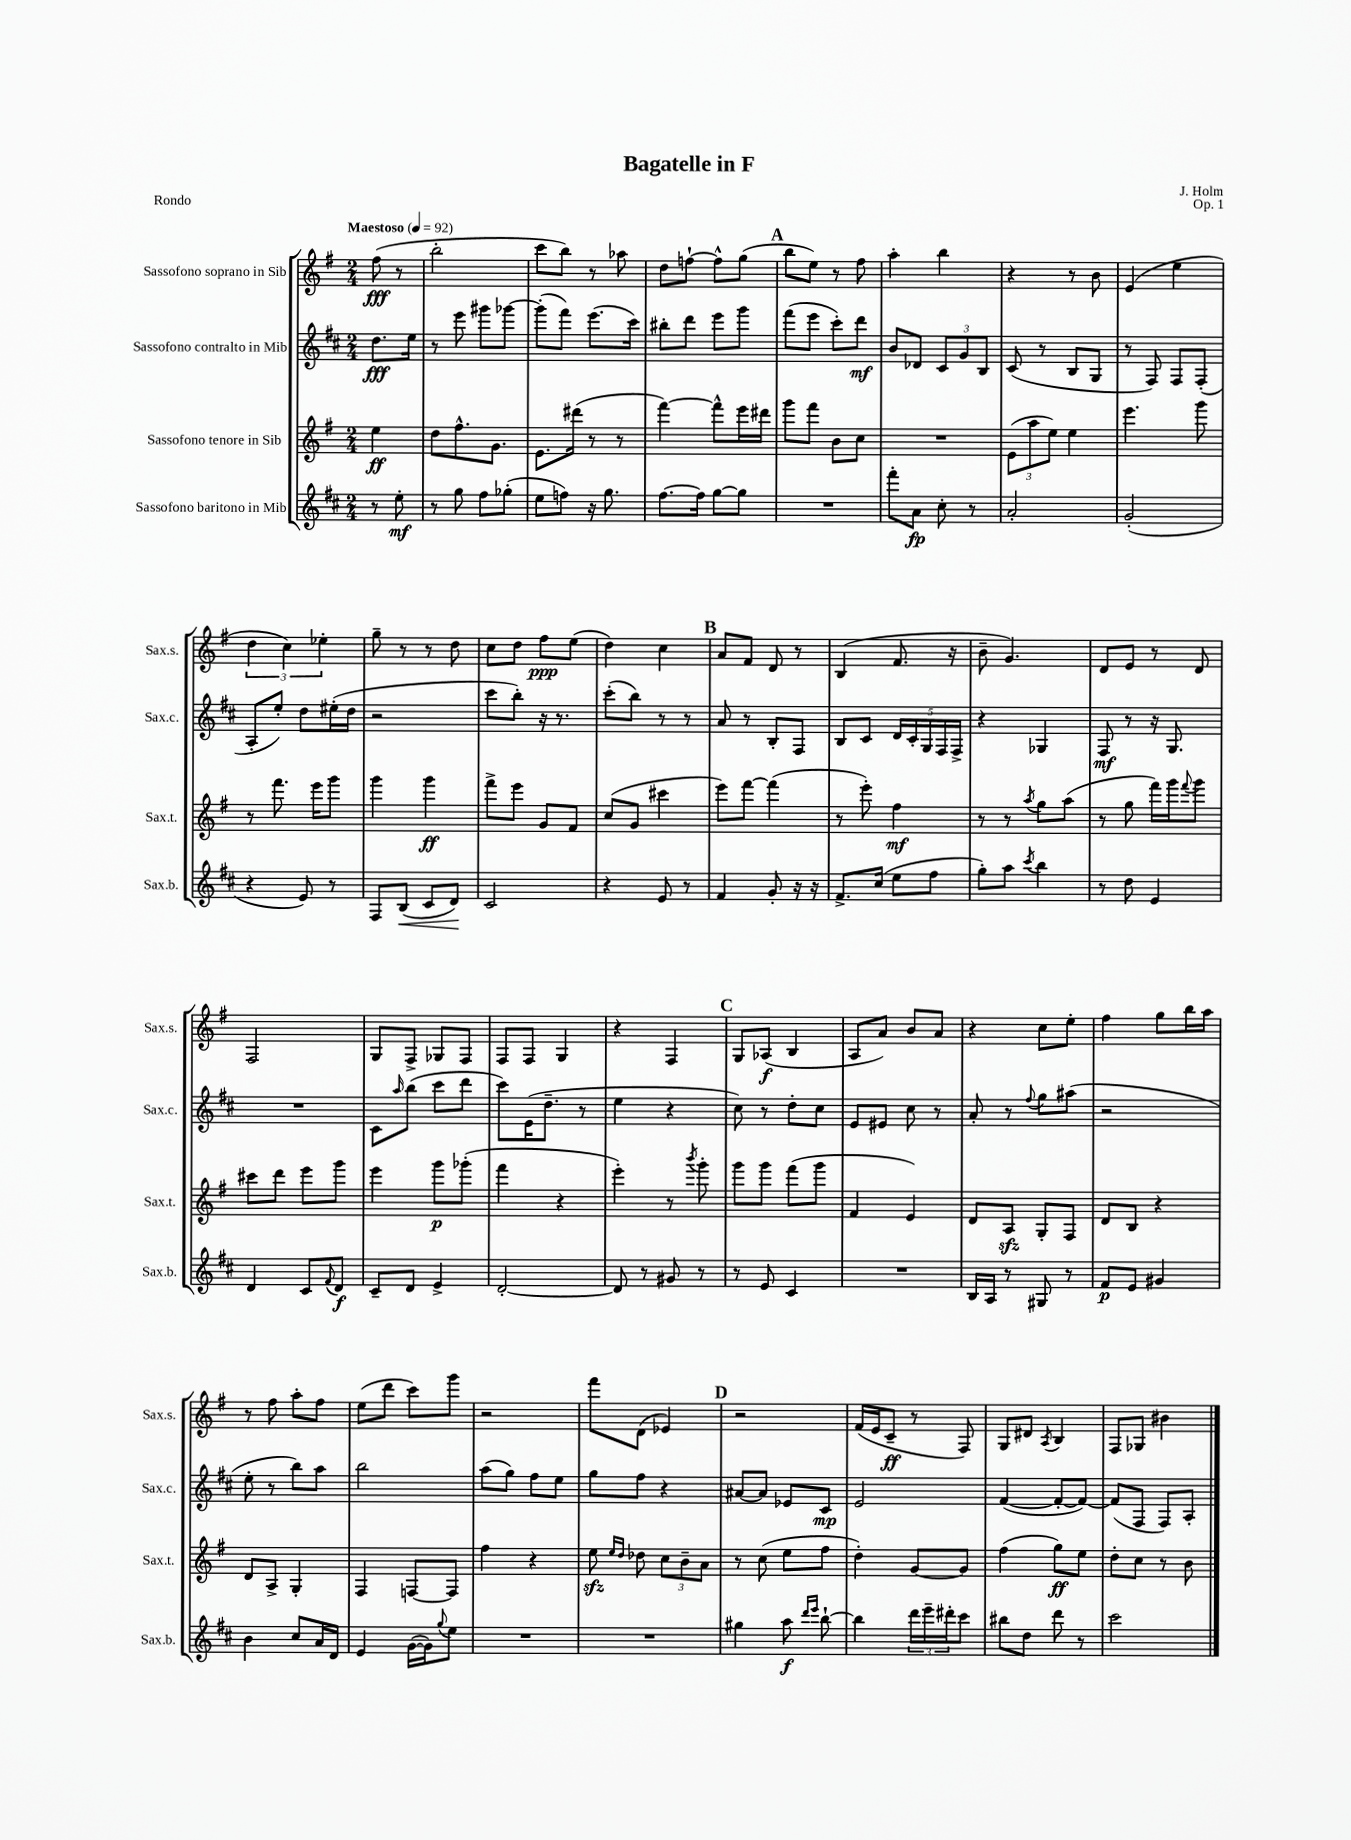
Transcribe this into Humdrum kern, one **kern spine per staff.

**kern	**dynam	**kern	**dynam	**kern	**dynam	**kern	**dynam
*part4	*part4	*part3	*part3	*part2	*part2	*part1	*part1
*staff4	*staff4	*staff3	*staff3	*staff2	*staff2	*staff1	*staff1
*I"Sassofono baritono in Mib	*	*I"Sassofono tenore in Sib	*	*I"Sassofono contralto in Mib	*	*I"Sassofono soprano in Sib	*
*I'Sax.b.	*	*I'Sax.t.	*	*I'Sax.c.	*	*I'Sax.s.	*
*clefG2	*	*clefG2	*	*clefG2	*	*clefG2	*
*k[f#c#]	*	*k[f#]	*	*k[f#c#]	*	*k[f#]	*
*M2/4	*	*M2/4	*	*M2/4	*	*M2/4	*
*MM92	*	*MM92	*	*MM92	*	*MM92	*
=	=	=	=	=	=	=	=
!	!	!	!	!	!	!LO:TX:a:B:t=Maestoso	!
8r	.	4ee\	ff	8.dd\L	fff	(8ff#\	fff
8ee'\	mf	.	.	.	.	8r	.
.	.	.	.	16ee\Jk	.	.	.
=1	=1	=1	=1	=1	=1	=1	=1
8r	.	8dd\L	.	8r	.	2bb'\	.
8gg\	.	8.ff#^^\	.	8eee\	.	.	.
8ff#\L	.	.	.	8ggg#X\L	.	.	.
.	.	8.g\J	.	.	.	.	.
(8gg-X'\J	.	.	.	[8ggg-X\J	.	.	.
=2	=2	=2	=2	=2	=2	=2	=2
8ee\L	.	8.e\L	.	(8ggg-'\L]	.	8ccc\L	.
8ffn\J)	.	.	.	8fff#\J)	.	8bb\J)	.
.	.	(16ddd#X\Jk	.	.	.	.	.
16r	.	8r	.	(8.eee\L	.	8r	.
8.gg\	.	.	.	.	.	.	.
.	.	8r	.	.	.	8aa-X\	.
.	.	.	.	16ccc#\Jk)	.	.	.
=3	=3	=3	=3	=3	=3	=3	=3
[8.ff#\L	.	[4fff#\)	.	8bb#X'\L	.	8dd\L	.
.	.	.	.	8ddd\J	.	[8ffn`\J	.
16ff#\Jk]	.	.	.	.	.	.	.
[8gg\L	.	8fff#^^\L]	.	8eee\L	.	8ff^^\L]	.
8gg\J]	.	16eee\L	.	8ggg\J	.	(8gg\J	.
.	.	16ddd#X\JJ	.	.	.	.	.
!!LO:REH:place=s1:t=A
=4	=4	=4	=4	=4	=4	=4	=4
2r	.	8ggg\L	.	(8fff#\L	.	8bb\L	.
.	.	8fff#\J	.	8eee\J	.	8ee\J)	.
.	.	8b\L	.	8ccc#'\L)	.	8r	.
.	.	8cc\J	.	8ddd\J	mf	8ff#\	.
=5	=5	=5	=5	=5	=5	=5	=5
8fff#'\L	.	2r	.	8b/L	.	4aa'\	.
8a\J	fp	.	.	8d-X/J	.	.	.
8cc#'\	.	.	.	12c#/L	.	4bb\	.
.	.	.	.	12g/	.	.	.
8r	.	.	.	.	.	.	.
.	.	.	.	12B/J	.	.	.
=6	=6	=6	=6	=6	=6	=6	=6
2a'/	.	(12e\L	.	(8c#/	.	4r	.
.	.	12aa\	.	.	.	.	.
.	.	.	.	8r	.	.	.
.	.	12ee\J)	.	.	.	.	.
.	.	4ee\	.	8B/L	.	8r	.
.	.	.	.	8G/J	.	8b\	.
=7	=7	=7	=7	=7	=7	=7	=7
(2g'/	.	4.eee\	.	8r	.	(4e/	.
.	.	.	.	8F#/)	.	.	.
.	.	.	.	8F#/L	.	4ee\	.
.	.	8ggg\	.	(8F#'/J	.	.	.
!!LO:LB:g=z
=8	=8	=8	=8	=8	=8	=8	=8
4r	.	8r	.	8A'/L	.	6dd\	.
.	.	8.fff#\	.	8ee'/J)	.	.	.
.	.	.	.	.	.	6cc\)	.
8e/)	.	.	.	8dd\L	.	.	.
.	.	16eee\KL	.	.	.	.	.
.	.	.	.	.	.	6ee-X'\	.
8r	.	8ggg\J	.	(16ee#X'\L	.	.	.
.	.	.	.	16dd\JJ	.	.	.
=9	=9	=9	=9	=9	=9	=9	=9
8F#/L	.	4ggg\	.	2r	.	8gg~\	.
!	!LO:HP:b	!	!	!	!	!	!
(8B/J	<	.	.	.	.	8r	.
8c#/L	.	4ggg\	ff	.	.	8r	.
8d/J)	.	.	.	.	.	8dd\	.
.	[	.	.	.	.	.	.
=10	=10	=10	=10	=10	=10	=10	=10
2c#/	.	8fff#^\L	.	8ccc#\L	.	8cc\L	.
.	.	8eee\J	.	8bb'\J)	.	8dd\J	.
.	.	8g/L	.	16r	.	8ff#\L	ppp
.	.	.	.	8.r	.	.	.
.	.	8f#/J	.	.	.	(8ee\J	.
=11	=11	=11	=11	=11	=11	=11	=11
4r	.	(8cc/L	.	(8ccc#'\L	.	4dd\)	.
.	.	8g/J	.	8bb\J)	.	.	.
8e/	.	4ccc#X\	.	8r	.	4cc\	.
8r	.	.	.	8r	.	.	.
!!LO:REH:place=s1:t=B
=12	=12	=12	=12	=12	=12	=12	=12
4f#/	.	8eee\L)	.	8a/	.	8a/L	.
.	.	[8fff#\J	.	8r	.	8f#/J	.
8g'/	.	(4fff#\]	.	8B'/L	.	8d/	.
16r	.	.	.	8F#/J	.	8r	.
16r	.	.	.	.	.	.	.
=13	=13	=13	=13	=13	=13	=13	=13
8.f#^/L	.	8r	.	8B/L	.	(4B/	.
.	.	8eee'\)	.	8c#/J	.	.	.
(16cc#/Jk	.	.	.	.	.	.	.
8ee\L	.	4ff#\	mf	20d/LL	.	8.f#/	.
.	.	.	.	20c#'/	.	.	.
.	.	.	.	20G/	.	.	.
8ff#\J	.	.	.	.	.	.	.
.	.	.	.	20F#/	.	.	.
.	.	.	.	.	.	16r	.
.	.	.	.	20F#^/JJ	.	.	.
=14	=14	=14	=14	=14	=14	=14	=14
8gg'\L)	.	8r	.	4r	.	8b~\	.
8aa\J	.	8r	.	.	.	4.g/)	.
8qccc#/	.	8qaa/	.	.	.	.	.
4bb\	.	8gg\L	.	4G-X/	.	.	.
.	.	(8aa\J	.	.	.	.	.
=15	=15	=15	=15	=15	=15	=15	=15
8r	.	8r	.	8F#/	mf	8d/L	.
8dd\	.	8gg\	.	8r	.	8e/J	.
4e/	.	16fff#\LL)	.	16r	.	8r	.
.	.	16ggg\J	.	8.G/	.	.	.
.	.	8qqfff#/	.	.	.	.	.
.	.	8ggg\J	.	.	.	8d/	.
!!LO:LB:g=z
=16	=16	=16	=16	=16	=16	=16	=16
4d/	.	8ccc#X\L	.	2r	.	2F#/	.
.	.	8ddd\J	.	.	.	.	.
8c#/L	.	8eee\L	.	.	.	.	.
8qqf#/	.	.	.	.	.	.	.
8d/J	f	8ggg\J	.	.	.	.	.
=17	=17	=17	=17	=17	=17	=17	=17
8c#~/L	.	4eee\	.	8c#\L	.	8G/L	.
.	.	.	.	16qqaa/	.	.	.
8d/J	.	.	.	(8bb\J	.	8F#^/J	.
4e^/	.	8ggg\L	p	8ccc#\L	.	8G-X/L	.
.	.	(8ggg-X'\J	.	8ddd\J	.	8F#/J	.
=18	=18	=18	=18	=18	=18	=18	=18
[2d'/	.	4fff#\	.	8ccc#\L)	.	8F#/L	.
.	.	.	.	(16e\K	.	8F#/J	.
.	.	.	.	8.dd~\J	.	.	.
.	.	4r	.	.	.	4G/	.
.	.	.	.	8r	.	.	.
=19	=19	=19	=19	=19	=19	=19	=19
8d/]	.	4eee'\)	.	4ee\	.	4r	.
8r	.	.	.	.	.	.	.
8g#X/	.	8r	.	4r	.	4F#/	.
.	.	8qbbb/	.	.	.	.	.
8r	.	8ggg'\	.	.	.	.	.
!!LO:REH:place=s1:t=C
=20	=20	=20	=20	=20	=20	=20	=20
8r	.	8ggg\L	.	8cc#\)	.	8G/L	.
8e/	.	8ggg\J	.	8r	.	(8A-X/J	f
4c#/	.	(8fff#\L	.	8dd'\L	.	4B/	.
.	.	8ggg\J	.	8cc#\J	.	.	.
=21	=21	=21	=21	=21	=21	=21	=21
2r	.	4f#/	.	8e/L	.	8A/L	.
.	.	.	.	8e#X/J	.	8a/J)	.
.	.	4e/)	.	8cc#\	.	8b/L	.
.	.	.	.	8r	.	8a/J	.
=22	=22	=22	=22	=22	=22	=22	=22
16B/LL	.	8d/L	.	8a'/	.	4r	.
16A/JJ	.	.	.	.	.	.	.
8r	.	8Azz/J	.	8r	.	.	.
.	.	.	.	8qqff#/	.	.	.
8G#X/	.	8G'/L	.	8gg\L	.	8cc\L	.
8r	.	8F#/J	.	(8aa#X\J	.	8ee'\J	.
=23	=23	=23	=23	=23	=23	=23	=23
8f#/L	p	8d/L	.	2r	.	4ff#\	.
8e/J	.	8B/J	.	.	.	.	.
4g#X/	.	4r	.	.	.	8gg\L	.
.	.	.	.	.	.	16bb\L	.
.	.	.	.	.	.	16aa\JJ	.
!!LO:LB:g=z
=24	=24	=24	=24	=24	=24	=24	=24
4b\	.	8d/L	.	8ee'\	.	8r	.
.	.	8A^/J	.	8r	.	8ff#\	.
8cc#/L	.	4G'/	.	8bb\L)	.	8aa'\L	.
16a/L	.	.	.	8aa\J	.	8ff#\J	.
16d/JJ	.	.	.	.	.	.	.
=25	=25	=25	=25	=25	=25	=25	=25
4e/	.	4F#/	.	2bb\	.	(8ee\L	.
.	.	.	.	.	.	8ddd\J	.
([16g\LL	.	[8Fn/L	.	.	.	8ccc\L)	.
16g\J])	.	.	.	.	.	.	.
8qqgg/	.	.	.	.	.	.	.
8ee\J	.	8F/J]	.	.	.	8ggg\J	.
=26	=26	=26	=26	=26	=26	=26	=26
2r	.	4ff#\	.	(8aa\L	.	2r	.
.	.	.	.	8gg\J)	.	.	.
.	.	4r	.	8ff#\L	.	.	.
.	.	.	.	8ee\J	.	.	.
=27	=27	=27	=27	=27	=27	=27	=27
2r	.	8eezz\	.	8gg\L	.	8fff#\L	.
.	.	16qqee/LL	.	.	.	.	.
.	.	16qqdd/JJ	.	.	.	.	.
.	.	8dd-X\	.	8ff#\J	.	(8d\J	.
.	.	12cc\L	.	4r	.	4e-X/)	.
.	.	12b~\	.	.	.	.	.
.	.	12a\J	.	.	.	.	.
!!LO:REH:place=s1:t=D
=28	=28	=28	=28	=28	=28	=28	=28
4gg#X\	.	8r	.	[8a#X/L	.	2r	.
.	.	(8cc\	.	8a#/J]	.	.	.
8aa\	f	8ee\L	.	8e-X/L	.	.	.
16qqddd/LL	.	.	.	.	.	.	.
16qqeee/JJ	.	.	.	.	.	.	.
[8bb`\	.	8ff#\J	.	8c#/J	mp	.	.
=29	=29	=29	=29	=29	=29	=29	=29
4bb\]	.	4dd'\)	.	2e/	.	(16f#/LL	.
.	.	.	.	.	.	16e/J	.
.	.	.	.	.	.	8c~/J	ff
24ddd\LL	.	[8g/L	.	.	.	8r	.
24eee~\	.	.	.	.	.	.	.
24ddd#X'\J	.	.	.	.	.	.	.
8ccc#\J	.	8g/J]	.	.	.	8F#/)	.
=30	=30	=30	=30	=30	=30	=30	=30
8bb#X\L	.	(4ff#\	.	([4f#/	.	8G/L	.
8dd\J	.	.	.	.	.	8d#X/J	.
.	.	.	.	.	.	8qA/	.
8ddd\	.	8gg\L)	ff	8f#'/L_	.	4B/	.
8r	.	8ee\J	.	8f#/J_)	.	.	.
=31	=31	=31	=31	=31	=31	=31	=31
2ccc#\	.	8dd'\L	.	(8f#/L]	.	8F#/L	.
.	.	8cc\J	.	8F#/J	.	8G-X/J	.
.	.	8r	.	8F#/L)	.	4b#X\	.
.	.	8b\	.	8A'/J	.	.	.
==	==	==	==	==	==	==	==
*-	*-	*-	*-	*-	*-	*-	*-
